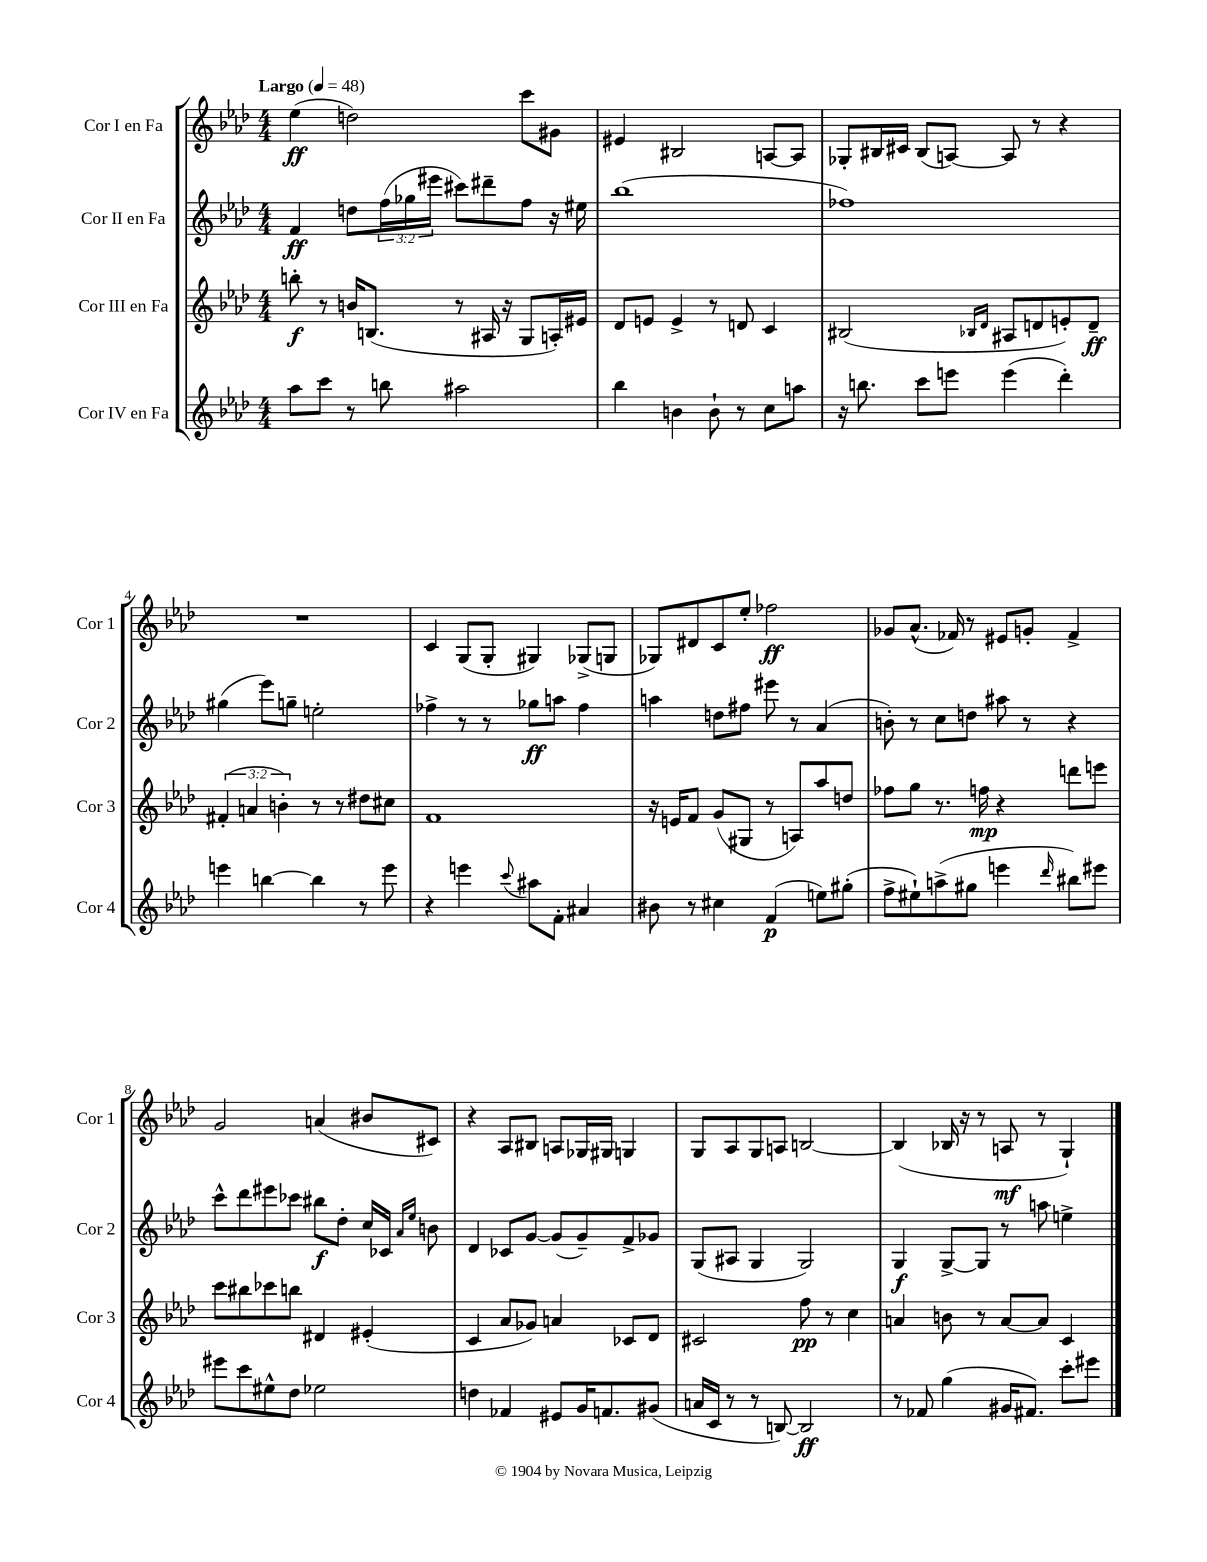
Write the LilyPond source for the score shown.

<<
\new StaffGroup <<
\new Staff = "s0" \with { instrumentName = "Cor I en Fa" shortInstrumentName = "Cor 1" } {
    \clef treble \key aes \major \numericTimeSignature \time 4/4 \tempo "Largo" 4 = 48
    ees''4\ff( d''2) c'''8 gis'8 |
    eis'4 bis2 a8~ a8 |
    ges8-. bis16 cis'16 bis8( a8~) a8 r8 r4 |
    R1 |
    c'4 g8( g8-. gis4) ges8->( g8 |
    ges8) dis'8 c'8 ees''8-. fes''2\ff |
    ges'8 aes'8.-^( fes'16) r8 eis'8 g'8-. fes'4-> |
    g'2 a'4( bis'8 cis'8) |
    r4 aes8 bis8 a8 ges16 gis16 g4 |
    g8 aes8 g8 a8 b2~ |
    b4( bes16 r16 r8 a8\mf r8 g4-!) \bar "|." |
}
\new Staff = "s1" \with { instrumentName = "Cor II en Fa" shortInstrumentName = "Cor 2" } {
    \clef treble \key aes \major \numericTimeSignature \time 4/4 \override Staff.TupletNumber.text = #tuplet-number::calc-fraction-text
    f'4\ff d''8 \tuplet 3/2 { f''16( ges''16 eis'''16 } cis'''8) dis'''8-- f''8 r16 eis''16 |
    bes''1( |
    fes''1) |
    gis''4( ees'''8) g''8-- e''2-. |
    fes''4-> r8 r8 ges''8\ff a''8 fes''4 |
    a''4 d''8 fis''8 eis'''8 r8 aes'4( |
    b'8-.) r8 c''8 d''8 ais''8 r8 r4 |
    c'''8-^ des'''8 eis'''8 ces'''8 bis''8\f des''8-. c''16 ces'16 \grace { aes'16 ees''16 } b'8 |
    des'4 ces'8 g'8~ g'8( g'8--) f'8-> ges'8 |
    g8( ais8 g4 g2) |
    g4\f g8~-> g8 r8 a''8 e''4-> \bar "|." |
}
\new Staff = "s2" \with { instrumentName = "Cor III en Fa" shortInstrumentName = "Cor 3" } {
    \clef treble \key aes \major \numericTimeSignature \time 4/4 \override Staff.TupletNumber.text = #tuplet-number::calc-fraction-text
    b''8-.\f r8 b'16 b8.( r8 ais16 r16 g8 a16-.) eis'16 |
    des'8 e'8 e'4-> r8 d'8 c'4 |
    bis2( \grace { bes16 des'16 } ais8 d'8 e'8-.) d'8--\ff |
    \tuplet 3/2 { fis'4-.( a'4 b'4-.) } r8 r8 dis''8 cis''8 |
    f'1 |
    r16 e'16 f'8 g'8( gis8 r8 a8) aes''8 d''8 |
    fes''8 g''8 r8. f''16\mp r4 d'''8 e'''8 |
    c'''8 bis''8 ces'''8 b''8 dis'4 eis'4-.( |
    c'4 aes'8 ges'8) a'4 ces'8 des'8 |
    cis'2 f''8\pp r8 c''4 |
    a'4 b'8 r8 a'8~ a'8 c'4 \bar "|." |
}
\new Staff = "s3" \with { instrumentName = "Cor IV en Fa" shortInstrumentName = "Cor 4" } {
    \clef treble \key aes \major \numericTimeSignature \time 4/4
    aes''8 c'''8 r8 b''8 ais''2 |
    bes''4 b'4 b'8-! r8 c''8 a''8 |
    r16 b''8. c'''8 e'''8 e'''4( des'''4-.) |
    e'''4 b''4~ b''4 r8 e'''8 |
    r4 e'''4 \appoggiatura { c'''8 } ais''8 f'8-. ais'4 |
    bis'8 r8 cis''4 f'4\p( e''8) gis''8-.( |
    f''8-> eis''8-!) a''8->( gis''8 e'''4 \grace { des'''16 } bis''8) eis'''8 |
    eis'''8 c'''8 eis''8-^ des''8 ees''2 |
    d''4 fes'4 eis'8 g'16 f'8. gis'8( |
    a'16 c'16 r8 r8 b8~) b2\ff |
    r8 fes'8 g''4( gis'16 fis'8.) c'''8-. eis'''8 \bar "|." |
}
>>
>>
